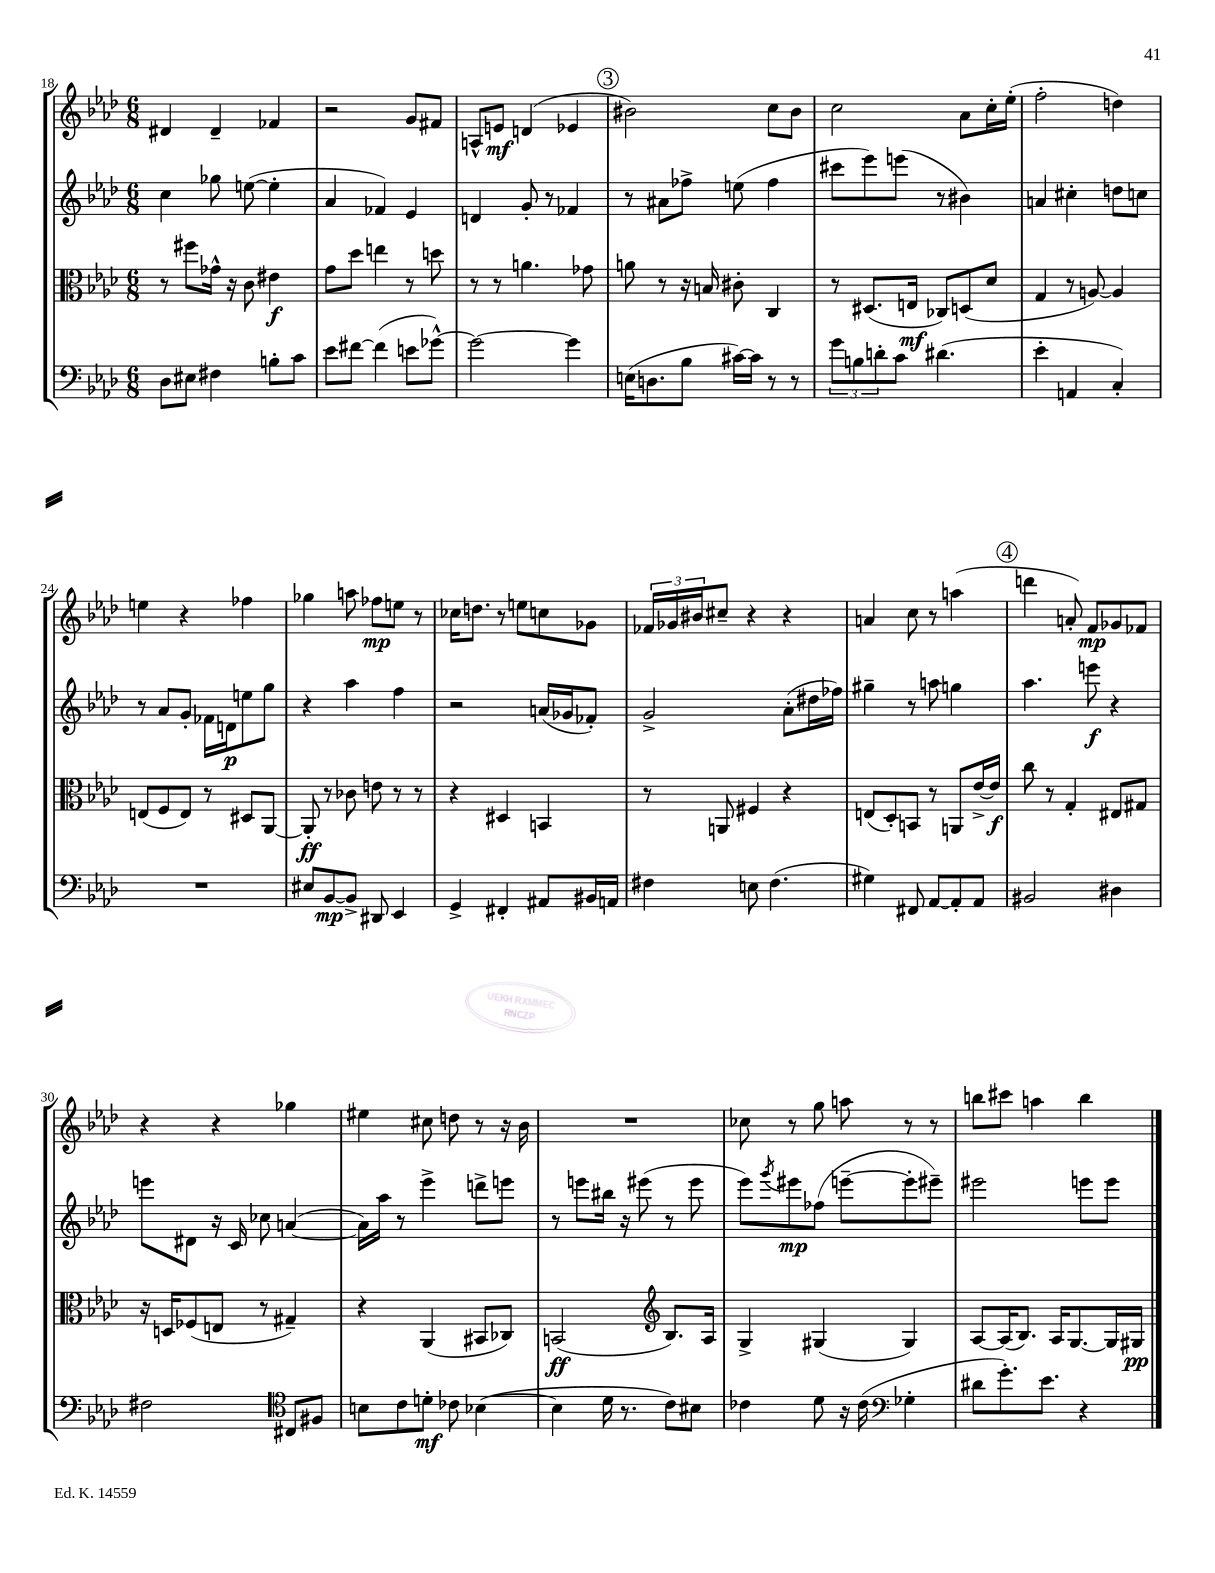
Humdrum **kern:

**kern	**dynam	**kern	**dynam	**kern	**dynam	**kern	**dynam
*part4	*part4	*part3	*part3	*part2	*part2	*part1	*part1
*staff4	*staff4	*staff3	*staff3	*staff2	*staff2	*staff1	*staff1
*clefF4	*	*clefC3	*	*clefG2	*	*clefG2	*
*k[b-e-a-d-]	*	*k[b-e-a-d-]	*	*k[b-e-a-d-]	*	*k[b-e-a-d-]	*
*M6/8	*	*M6/8	*	*M6/8	*	*M6/8	*
=18	=18	=18	=18	=18	=18	=18	=18
8D-\L	.	8r	.	4cc\	.	4d#X/	.
8E#X\J	.	8ff#X\L	.	.	.	.	.
4F#X\	.	16g-X^^\Jk	.	8gg-X\	.	4d#~/	.
.	.	16r	.	.	.	.	.
.	.	8c\	.	([8een\	.	.	.
8Bn'\L	.	4e#X\	f	4ee'\]	.	4f-X/	.
8c\J	.	.	.	.	.	.	.
=19	=19	=19	=19	=19	=19	=19	=19
8e-\L	.	8g\L	.	4a-/	.	2r	.
[8f#X\J	.	8dd-\J	.	.	.	.	.
(4f#\]	.	4een\	.	4f-X/)	.	.	.
8en\L	.	8r	.	4e-/	.	8g/L	.
[8g-X^^\J)	.	8ddn\	.	.	.	8f#X/J	.
=20	=20	=20	=20	=20	=20	=20	=20
2g-\_	.	8r	.	4dn/	.	8An^^/L	.
.	.	8r	.	.	.	8en/J	mf
.	.	4.an\	.	8g'/	.	(4dn/	.
.	.	.	.	8r	.	.	.
4g-\]	.	.	.	4f-X/	.	4e-X/	.
.	.	8g-X\	.	.	.	.	.
!!LO:REH:place=s1:t=3
=21	=21	=21	=21	=21	=21	=21	=21
(16En\KL	.	8an\	.	8r	.	2b#X\)	.
8.Dn\	.	.	.	.	.	.	.
.	.	8r	.	8a#X\L	.	.	.
8B-\J	.	16r	.	8ff-X^\J	.	.	.
.	.	16Bn/	.	.	.	.	.
[16c#X\LL)	.	8c#X'\	.	(8een\	.	.	.
16c#\JJ]	.	.	.	.	.	.	.
8r	.	4C/	.	4ff-\	.	8cc\L	.
8r	.	.	.	.	.	8b#\J	.
=22	=22	=22	=22	=22	=22	=22	=22
12g\L	.	8r	.	8ccc#X\L	.	2cc\	.
12Bn\	.	.	.	.	.	.	.
.	.	(8.D#X/L	.	8eee-\)	.	.	.
12dn'\	.	.	.	.	.	.	.
8c\J	.	.	.	(8eeen\J	.	.	.
.	.	16En/Jk	mf	.	.	.	.
(4.d#X\	.	8C-X/L)	.	8r	.	.	.
.	.	(8Dn/	.	4b#X\)	.	8a-\L	.
.	.	8d-/J	.	.	.	16cc'\L	.
.	.	.	.	.	.	(16ee-'\JJ	.
=23	=23	=23	=23	=23	=23	=23	=23
4e-'\	.	4G/	.	4an/	.	2ff'\	.
4AAn/	.	8r	.	4cc#X'\	.	.	.
.	.	[8An/)	.	.	.	.	.
4C'/)	.	4A/]	.	8ddn\L	.	4ddn\)	.
.	.	.	.	8ccn\J	.	.	.
!!LO:LB:g=z
=24	=24	=24	=24	=24	=24	=24	=24
2.r	.	(8En/L	.	8r	.	4een\	.
.	.	8F/	.	8a-/L	.	.	.
.	.	8E/J)	.	8g'/J	.	4r	.
.	.	8r	.	16f-X\LL	.	.	.
.	.	.	.	16dn\J	p	.	.
.	.	8D#X/L	.	8een\	.	4ff-X\	.
.	.	[8AA-/J	.	8gg\J	.	.	.
=25	=25	=25	=25	=25	=25	=25	=25
8E#X/L	.	8AA-'/]	ff	4r	.	4gg-X\	.
[8BB-/	mp	8r	.	.	.	.	.
8BB-^/J]	.	8c-X\	.	4aa-\	.	8aan\	.
8DD#X/	.	8en\	.	.	.	8ff-X\L	mp
4EE-/	.	8r	.	4ff\	.	8een\J	.
.	.	8r	.	.	.	8r	.
=26	=26	=26	=26	=26	=26	=26	=26
4GG^/	.	4r	.	2r	.	16cc-X\KL	.
.	.	.	.	.	.	8.ddn\J	.
4FF#X'/	.	4D#X/	.	.	.	8r	.
.	.	.	.	.	.	8een\L	.
8AA#X/L	.	4BBn/	.	(16an/LL	.	8ccn\	.
.	.	.	.	16g-X/J	.	.	.
16BB#X/L	.	.	.	8f-X'/J)	.	8g-X\J	.
16AAn/JJ	.	.	.	.	.	.	.
=27	=27	=27	=27	=27	=27	=27	=27
4F#X\	.	8r	.	2g^/	.	24f-X/LL	.
.	.	.	.	.	.	24g-X/	.
.	.	.	.	.	.	24b#X/J	.
.	.	8AAn/	.	.	.	8cc#X~/J	.
8En\	.	4F#X/	.	.	.	4r	.
(4.F#\	.	.	.	.	.	.	.
.	.	4r	.	(8a-'\L	.	4r	.
.	.	.	.	16dd#X\L	.	.	.
.	.	.	.	16ff-X\JJ)	.	.	.
=28	=28	=28	=28	=28	=28	=28	=28
4G#X\)	.	(8En/L	.	4gg#X~\	.	4an/	.
.	.	8D-'/)	.	.	.	.	.
8FF#X/	.	8BBn/J	.	8r	.	8cc\	.
[8AA-/L	.	8r	.	8aan\	.	8r	.
8AA-'/]	.	8AAn/L	.	4ggn\	.	(4aan\	.
8AA-/J	.	[16e-^/L	.	.	.	.	.
.	.	16e-/JJ]	f	.	.	.	.
!!LO:REH:place=s1:t=4
=29	=29	=29	=29	=29	=29	=29	=29
2BB#X/	.	8cc\	.	4.aa-\	.	4dddn\	.
.	.	8r	.	.	.	.	.
.	.	4G'/	.	.	.	8an'/)	.
.	.	.	.	8eeen\	f	8f/L	mp
4D#X\	.	8E#X/L	.	4r	.	8g-X/	.
.	.	8G#X/J	.	.	.	8f-X/J	.
!!LO:LB:g=z
=30	=30	=30	=30	=30	=30	=30	=30
2F#X\	.	16r	.	8eeen\L	.	4r	.
.	.	16Dn/KL	.	.	.	.	.
.	.	(8F-X/	.	8d#X\J	.	.	.
.	.	8En/J	.	16r	.	4r	.
.	.	.	.	16c/	.	.	.
.	.	8r	.	8cc-X\	.	.	.
*clefC4	*	*	*	*	*	*	*
8C#X/L	.	4G#X~/)	.	([4an/	.	4gg-X\	.
8F#X/J	.	.	.	.	.	.	.
=31	=31	=31	=31	=31	=31	=31	=31
8Bn\L	.	4r	.	16a\LL])	.	4ee#X\	.
.	.	.	.	16aa-\JJ	.	.	.
8c\	.	.	.	8r	.	.	.
8dn'\J	mf	(4AA-/	.	4eee-^\	.	8cc#X\	.
8c-X\	.	.	.	.	.	8ddn\	.
([4B-X\	.	8BB#X/L	.	8dddn^\L	.	8r	.
.	.	8C-X/J)	.	8eeen\J	.	16r	.
.	.	.	.	.	.	16b-\	.
=32	=32	=32	=32	=32	=32	=32	=32
4B-\]	.	(2BBn/	ff	8r	.	2.r	.
.	.	.	.	8eeen\L	.	.	.
16d-\	.	.	.	16bb#X\Jk	.	.	.
8.r	.	.	.	16r	.	.	.
.	.	.	.	(8eee#X\	.	.	.
*	*	*clefG2	*	*	*	*	*
8c\L)	.	8.B-/L)	.	8r	.	.	.
8B#X\J	.	.	.	8eee#\	.	.	.
.	.	16A-/Jk	.	.	.	.	.
=33	=33	=33	=33	=33	=33	=33	=33
4c-X\	.	4G^/	.	8eee-\L)	.	8cc-X\	.
.	.	.	.	8qggg/	.	.	.
.	.	.	.	8eee#X\	mp	8r	.
8d-\	.	(4G#X/	.	(8ff-X\J	.	8gg\	.
16r	.	.	.	[8eeen~\L	.	8aan\	.
(16c-\	.	.	.	.	.	.	.
*clefF4	*	*	*	*	*	*	*
4G-X'\	.	4G#/)	.	8eee'\]	.	8r	.
.	.	.	.	8eee#X~\J)	.	8r	.
=34	=34	=34	=34	=34	=34	=34	=34
8d#X\L	.	[8A-/L	.	2eee#X\	.	8bbn\L	.
8.g'\)	.	(16A-/K]	.	.	.	8ccc#X\J	.
.	.	8.B-/J)	.	.	.	.	.
.	.	.	.	.	.	4aan\	.
8.e-\J	.	.	.	.	.	.	.
.	.	16A-/KL	.	.	.	.	.
.	.	[8.G/	.	.	.	.	.
4r	.	.	.	8eeen\L	.	4bb\	.
.	.	16G/L]	.	8eee\J	.	.	.
.	.	16G#X/JJ	pp	.	.	.	.
==	==	==	==	==	==	==	==
*-	*-	*-	*-	*-	*-	*-	*-
